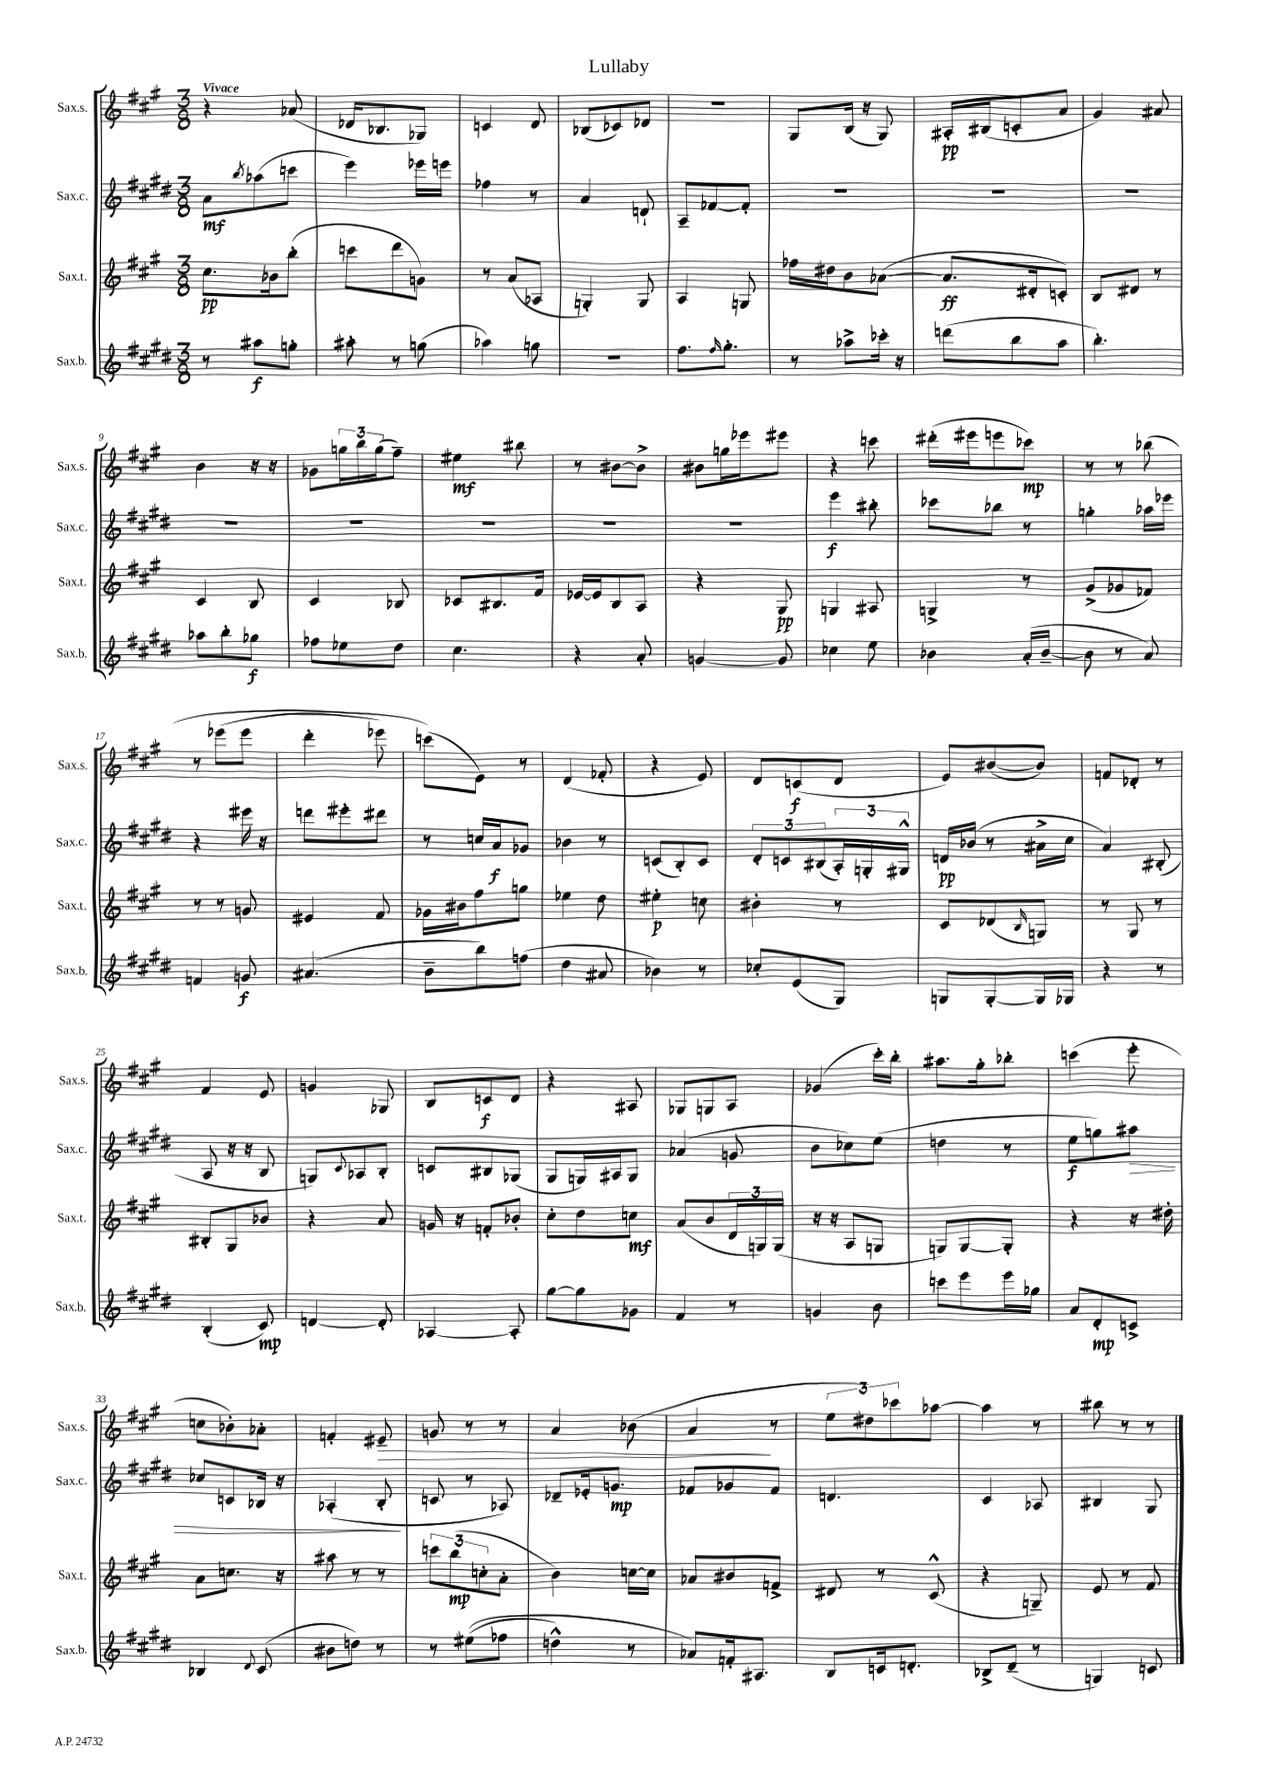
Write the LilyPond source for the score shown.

\header { title = "Lullaby" }
<<
\new StaffGroup <<
\new Staff = "s0" \with { instrumentName = "Sax.s." shortInstrumentName = "Sax.s." } {
    \clef treble \key a \major \numericTimeSignature \time 3/8 \tempo "Vivace"
    r4 aes'8( |
    des'16 bes8. ges8) |
    c'4 d'8 |
    bes8( ces'8) des'8 |
    R4. |
    gis8 b16( r16 gis8) |
    ais16-.\pp bis16( c'8-. a'8 |
    gis'4) ais'8 |
    b'4 r16 r16 |
    ges'8 \tuplet 3/2 { g''16 b''16 g''16( } fis''8--) |
    eis''4\mf bis''8 |
    r8 bis'8~ bis'8-> |
    bis'8 g''16 ees'''16 eis'''8 |
    r4 c'''8 |
    dis'''16-.( eis'''16 e'''8 ces'''8\mp) |
    r8 r8 bes''8\( |
    r8 ees'''8( ees'''8 |
    d'''4-. ees'''8) |
    c'''8(\) e'8) r8 |
    d'4( fes'8-. |
    r4 e'8) |
    d'8 c'8\f( d'8 |
    e'8) bis'8~( bis'8) |
    f'8 des'8-. r8 |
    fis'4 e'8 |
    g'4 ges8 |
    b8 c'8\f d'8 |
    r4 ais8 |
    ges8 g8 a8 |
    ges'4( cis'''16-.) b''16-. |
    ais''8. gis''16-. bes''8-. |
    c'''4( e'''8-. |
    c''8 bes'8-.) aes'8-. |
    f'4-. eis'8--\> |
    g'8 r8 r8 |
    a'4 bes'8( |
    a'4\! r8 |
    \tuplet 3/2 { e''8 dis''8) ces'''8 } aes''8~ |
    aes''4 r8 |
    bis''8 r8 r8 \bar "|." |
}
\new Staff = "s1" \with { instrumentName = "Sax.c." shortInstrumentName = "Sax.c." } {
    \clef treble \key e \major \numericTimeSignature \time 3/8
    a'8\mf \acciaccatura { b''8 } aes''8( c'''8 |
    e'''4) ees'''16 e'''16 |
    fes''4 r8 |
    a'4 d'8-! |
    a8-- fes'8~ fes'8-. |
    R4. |
    R4. |
    R4. |
    R4. |
    R4. |
    R4. |
    R4. |
    R4. |
    e'''4\f bis''8-. |
    ces'''8 bes''8 r8 |
    g''4-. aes''16 ees'''16 |
    r4 eis'''16 r16 |
    d'''8 eis'''8-. dis'''8 |
    r8 c''16 a'16\f ges'8 |
    bes'4 r8 |
    c'8( b8-.) c'8 |
    \tuplet 3/2 { dis'8-. c'8 bis8( } \tuplet 3/2 { a16-.) g16-. gis16-^ } |
    d'16\pp bes'16( r8 ais'16-> cis''16 |
    a'4) bis8-.( |
    a8 r16 r16 b8 |
    g8) \appoggiatura { cis'8 } aes8 b8-. |
    c'8 bis8 ges8( |
    gis8 g16) ais16 g8 |
    aes'4( g'8 |
    b'8 ces''8) e''8( |
    d''4 r8 |
    e''8\f g''8) ais''8\> |
    ces''8 c'8 bes16 r16 |
    aes4-.( b8-.\! |
    c'8 r8 aes8) |
    des'8-- ees'16-. g'8.\mp |
    fes'8 ges'8 fes'8 |
    d'4. |
    cis'4 aes8 |
    bis4 gis8 \bar "|." |
}
\new Staff = "s2" \with { instrumentName = "Sax.t." shortInstrumentName = "Sax.t." } {
    \clef treble \key a \major \numericTimeSignature \time 3/8
    cis''8.\pp bes'16 b''8-.( |
    c'''8 d'''8 g'8) |
    r8 a'8( aes8 |
    g4-.) g8 |
    a4 g8 |
    fes''16 dis''16 b'8 aes'8~( |
    aes'8.\ff dis'16-. c'8-.) |
    b8 dis'8 r8 |
    cis'4 b8 |
    cis'4 bes8 |
    ces'8 bis8. fis'16 |
    ees'16~ ees'16 b8 a8 |
    r4 gis8\pp |
    g4 ais8 |
    g4-> r8 |
    gis'8->( ges'8 fes'8) |
    r8 r8 g'8 |
    eis'4 fis'8 |
    ges'16 bis'16 fis''8 g''8 |
    ees''4 d''8 |
    eis''4-.\p c''8 |
    bis'4-. r8 |
    cis'8 des'8( \grace { b16 } g8) |
    r8 gis8 r8 |
    bis8-. gis8 bes'8 |
    r4 a'8 |
    g'16 r16 f'8-. bes'8-. |
    cis''8-. d''8 c''8\mf |
    a'8( b'8 \tuplet 3/2 { d'16 g16) g16( } |
    r16 r16 a8 g8 |
    g8) g8~ g8-. |
    r4 r16 dis''16-. |
    a'8 c''8. r16 |
    ais''8 r8 r8 |
    \tuplet 3/2 { c'''8 b''8\mp( c''8-. } a'8-. |
    b'4) c''16~ c''16 |
    aes'8 bis'8 f'8-> |
    dis'8 r8 cis'8-^( |
    r4 g8--) |
    e'8 r8 fis'8 \bar "|." |
}
\new Staff = "s3" \with { instrumentName = "Sax.b." shortInstrumentName = "Sax.b." } {
    \clef treble \key e \major \numericTimeSignature \time 3/8
    r8 ais''8\f g''8-. |
    ais''8-. r8 g''8( |
    aes''4) g''8 |
    R4. |
    fis''8. \grace { fis''16 } gis''8.-. |
    r8 aes''8-> ces'''16-. r16 |
    d'''8( b''8 a''8 |
    b''4.-.) |
    aes''8 b''8-. ges''8\f |
    fes''8 ees''8 dis''8 |
    cis''4. |
    r4 a'8-. |
    g'4~ g'8 |
    ces''4 e''8 |
    bes'4 a'16-.( bes'16~-- |
    bes'8 r8 a'8) |
    f'4 g'8\f |
    ais'4.( |
    b'8-- b''8) f''8( |
    dis''4 ais'8 |
    bes'4) r8 |
    ces''8-. e'8( gis8) |
    g8 g8~-. g16 ges16 |
    r4 r8 |
    b4-.( cis'8\mp) |
    d'4~ d'8-. |
    aes4~ aes8-. |
    gis''8~ gis''8 ges'8 |
    fis'4 r8 |
    g'4 b'8 |
    c'''8 e'''8 e'''16 ges''16 |
    a'8 dis'8-.\mp c'8-> |
    bes4 \appoggiatura { dis'8 } cis'8( |
    bis'8 d''8) r8 |
    r8 eis''8(\( fes''8 |
    d''4-^) r8 |
    aes'8\) f'16-. ais8. |
    b8 c'16 d'8.-. |
    bes8-> dis'8--( r8 |
    g4) c'8 \bar "|." |
}
>>
>>
